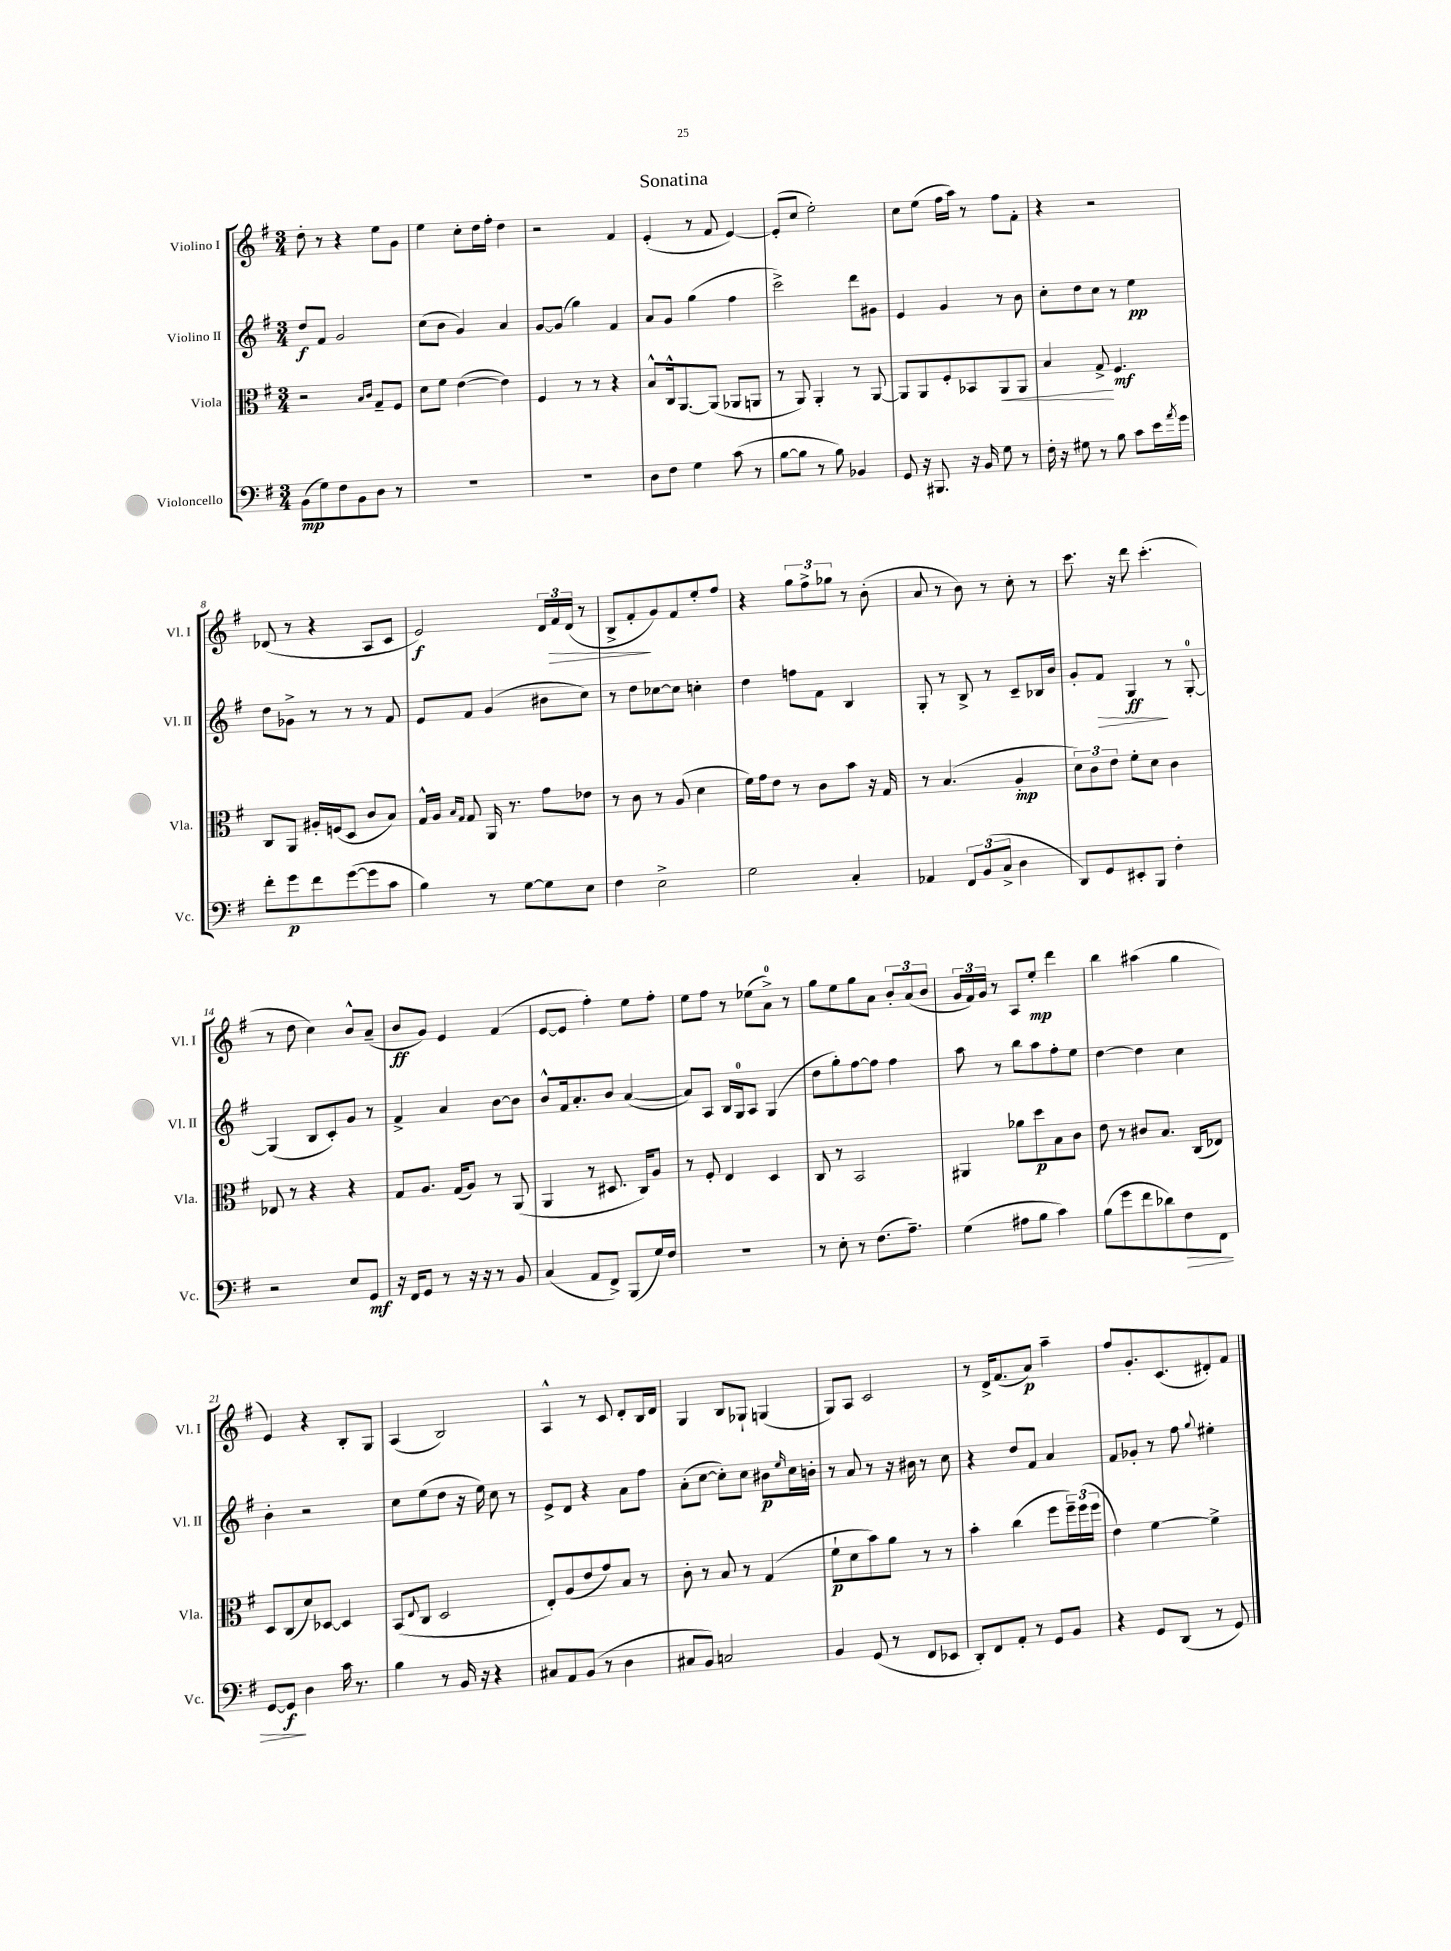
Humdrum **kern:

**kern	**dynam	**kern	**dynam	**kern	**dynam	**kern	**dynam
*part4	*part4	*part3	*part3	*part2	*part2	*part1	*part1
*staff4	*staff4	*staff3	*staff3	*staff2	*staff2	*staff1	*staff1
*I"Violoncello	*	*I"Viola	*	*I"Violino II	*	*I"Violino I	*
*I'Vc.	*	*I'Vla.	*	*I'Vl. II	*	*I'Vl. I	*
*clefF4	*	*clefC3	*	*clefG2	*	*clefG2	*
*k[f#]	*	*k[f#]	*	*k[f#]	*	*k[f#]	*
*M3/4	*	*M3/4	*	*M3/4	*	*M3/4	*
=1	=1	=1	=1	=1	=1	=1	=1
(8BB\L	mp	2r	.	8dd/L	f	8dd'\	.
8G\)	.	.	.	8f#/J	.	8r	.
8F#\	.	.	.	2g/	.	4r	.
8BB\	.	.	.	.	.	.	.
.	.	16qqB/LL	.	.	.	.	.
.	.	16qqc/JJ	.	.	.	.	.
8D\J	.	8G~/L	.	.	.	8ee\L	.
8r	.	8F#/J	.	.	.	8g\J	.
=2	=2	=2	=2	=2	=2	=2	=2
2.r	.	8d\L	.	(8cc\L	.	4ee\	.
.	.	8f#\J	.	8b\J	.	.	.
.	.	([4e\	.	4g/)	.	8cc'\L	.
.	.	.	.	.	.	16dd\L	.
.	.	.	.	.	.	16ff#'\JJ	.
.	.	4e\])	.	4a/	.	4dd\	.
=3	=3	=3	=3	=3	=3	=3	=3
2.r	.	4F#/	.	[8g/L	.	2r	.
.	.	.	.	(8g/J]	.	.	.
.	.	8r	.	4gg\)	.	.	.
.	.	8r	.	.	.	.	.
.	.	4r	.	4f#/	.	4f#/	.
=4	=4	=4	=4	=4	=4	=4	=4
8D\L	.	8B^^/L	.	8a/L	.	(4e'/	.
8F#\J	.	16C^^/k	.	8g/J	.	.	.
.	.	[8.AA/	.	.	.	.	.
4G\	.	.	.	(4gg\	.	8r	.
.	.	(8AA/J]	.	.	.	8f#/	.
(8c\	.	8AA-X/L	.	4ff#\	.	[4e/)	.
8r	.	8AAn/J	.	.	.	.	.
=5	=5	=5	=5	=5	=5	=5	=5
[8B\L	.	8r	.	2ccc^\)	.	(8e'/L]	.
8B\J]	.	8AA/)	.	.	.	8cc/J	.
8r	.	4AA'/	.	.	.	2ee'\)	.
8B\)	.	.	.	.	.	.	.
4BB-X/	.	8r	.	8ddd\L	.	.	.
.	.	[8AA/	.	8g#X\J	.	.	.
=6	=6	=6	=6	=6	=6	=6	=6
8GG/	.	8AA/L]	.	4e/	.	8cc\L	.
16r	.	8AA/	.	.	.	(8ee\J	.
8.BBB#X/	.	.	.	.	.	.	.
.	.	8F#'/	.	4g/	.	16ff#\LL	.
.	.	.	.	.	.	16aa\JJ)	.
16r	.	8BB-X/	.	.	.	8r	.
16BB/	.	.	.	.	.	.	.
!	!	!	!LO:HP:b	!	!	!	!
8G\	.	8AA/	<	8r	.	8ff#\L	.
8r	.	8AA/J	.	8b\	.	8f#'\J	.
=7	=7	=7	=7	=7	=7	=7	=7
16F#'\	.	4B/	.	8cc'\L	.	4r	.
16r	.	.	.	.	.	.	.
8G#X\	.	.	.	8dd\	.	.	.
8r	.	8G^/	.	8cc\J	.	2r	.
8B\	.	4.F#/	[ mf	8r	.	.	.
8c\L	.	.	.	4ee\	pp	.	.
16e\L	.	.	.	.	.	.	.
8qa/	.	.	.	.	.	.	.
16g\JJ	.	.	.	.	.	.	.
!!LO:LB:g=z
=8	=8	=8	=8	=8	=8	=8	=8
8f#'\L	.	8C/L	.	8dd\L	.	(8d-X/	.
8g\	p	8AA/J	.	8g-X^\J	.	8r	.
8f#\	.	16A#X'/LL	.	8r	.	4r	.
.	.	(16Fn/J	.	.	.	.	.
([8g\	.	8D/J	.	8r	.	.	.
8g\]	.	8c/L	.	8r	.	8A/L	.
8c\J	.	8B/J)	.	8f#/	.	8c/J	.
=9	=9	=9	=9	=9	=9	=9	=9
4B\)	.	16G^^/LL	.	8e/L	.	2e/)	f
.	.	16A/JJ	.	.	.	.	.
.	.	16qqB/LL	.	.	.	.	.
.	.	16qqG/JJ	.	.	.	.	.
.	.	8G/	.	8f#/J	.	.	.
8r	.	16AA/	.	(4g/	.	.	.
.	.	8.r	.	.	.	.	.
[8G\L	.	.	.	.	.	.	.
8G\]	.	8g\L	.	8b#X\L	.	24d/LL	.
!	!	!	!	!	!	!	!LO:HP:b
.	.	.	.	.	.	24f#/	>
.	.	.	.	.	.	(24d/JJ	.
8E\J	.	8e-X\J	.	8cc\J)	.	8r	.
=10	=10	=10	=10	=10	=10	=10	=10
4F#\	.	8r	.	8r	.	8B^/L	.
.	.	8c\	.	8dd\L	.	8f#'/	.
2E^\	.	8r	.	[8cc-X\	.	8g/)	]
.	.	(8A/	.	8cc-\J]	.	8f#/	.
.	.	4d\	.	4ccn'\	.	8ee'/	.
.	.	.	.	.	.	8ff#/J	.
=11	=11	=11	=11	=11	=11	=11	=11
2G\	.	16f#\LL)	.	4dd\	.	4r	.
.	.	16g\J	.	.	.	.	.
.	.	8e\J	.	.	.	.	.
.	.	8r	.	8ffn\L	.	12gg\L	.
.	.	.	.	.	.	12ff#^\	.
.	.	8c\L	.	8f#\J	.	.	.
.	.	.	.	.	.	12gg-X\J	.
4C'/	.	8b\J	.	4B/	.	8r	.
.	.	16r	.	.	.	(8b'\	.
.	.	16G/	.	.	.	.	.
=12	=12	=12	=12	=12	=12	=12	=12
4AA-X/	.	8r	.	8G'/	.	8a/	.
.	.	(4.B/	.	8r	.	8r	.
12FF#/L	.	.	.	8B^/	.	8b\)	.
(12BB/	.	.	.	.	.	.	.
.	.	.	.	8r	.	8r	.
12C^/J	.	.	.	.	.	.	.
4D\	.	4A'/	mp	8c~/L	.	8cc'\	.
.	.	.	.	16B-X/L	.	8r	.
.	.	.	.	16b/JJ	.	.	.
=13	=13	=13	=13	=13	=13	=13	=13
8DD/L)	.	12d\L)	.	8g'/L	.	8.ccc\	.
.	.	12c\	.	.	.	.	.
!	!	!	!	!	!LO:HP:b	!	!
8GG/	.	.	.	8f#/J	>	.	.
.	.	12e\J	.	.	.	.	.
.	.	.	.	.	.	16r	.
8EE#X'/	.	8f#'\L	.	4G/	ff	8ddd\	.
8BBB/J	.	8d\J	.	.	.	(4.ccc'\	.
4F#'\	.	4c\	.	8r	]	.	.
.	.	.	.	[8G'/	.	.	.
!!LO:LB:g=z
=14	=14	=14	=14	=14	=14	=14	=14
2r	.	8E-X/	.	(4G/]	.	8r	.
.	.	8r	.	.	.	8dd\	.
.	.	4r	.	8B/L	.	4cc\)	.
.	.	.	.	8c'/)	.	.	.
8E/L	.	4r	.	8g/J	.	8b^^/L	.
8GG/J	mf	.	.	8r	.	(8a~/J	.
=15	=15	=15	=15	=15	=15	=15	=15
16r	.	8G/L	.	4f#^/	.	8b/L	ff
16FF#/KL	.	.	.	.	.	.	.
8GG/J	.	8.A/J	.	.	.	8g/J)	.
8r	.	.	.	4a/	.	4e/	.
.	.	(16G/KL	.	.	.	.	.
16r	.	8A/J)	.	.	.	.	.
16r	.	.	.	.	.	.	.
8r	.	8r	.	[8b\L	.	(4f#/	.
8BB/	.	(8AA/	.	8b\J]	.	.	.
=16	=16	=16	=16	=16	=16	=16	=16
(4C/	.	4AA/	.	8b^^/L	.	[8e/L	.
.	.	.	.	16f#/k	.	8e/J]	.
.	.	.	.	8.a'/	.	.	.
8AA/L	.	8r	.	.	.	4ff#'\)	.
8FF#^/J)	.	8.D#X/	.	8b/J	.	.	.
(8BBB/L	.	.	.	([4a/	.	8ee\L	.
.	.	16C/KL)	.	.	.	.	.
16G/L)	.	8A/J	.	.	.	8ff#'\J	.
16F#/JJ	.	.	.	.	.	.	.
=17	=17	=17	=17	=17	=17	=17	=17
2.r	.	8r	.	8a/L])	.	8ee\L	.
.	.	8F#'/	.	8A/J	.	8ff#\J	.
.	.	4E/	.	16B/LL	.	8r	.
.	.	.	.	16G/J	.	.	.
.	.	.	.	8A/J	.	(8ee-X\L	.
.	.	4D/	.	(4G/	.	8a^\J)	.
.	.	.	.	.	.	8r	.
=18	=18	=18	=18	=18	=18	=18	=18
8r	.	8C/	.	8dd\L	.	8gg\L	.
8E'\	.	8r	.	8gg'\)	.	8ee\	.
8r	.	2BB/	.	[8ff#\	.	8gg\	.
(8.F#\L	.	.	.	8ff#\J]	.	8a\J	.
.	.	.	.	4ff#\	.	12b'/L	.
8.A~\J)	.	.	.	.	.	.	.
.	.	.	.	.	.	(12a/	.
.	.	.	.	.	.	12b/J	.
=19	=19	=19	=19	=19	=19	=19	=19
(4G\	.	4AA#X/	.	8aa\	.	24g/LL	.
.	.	.	.	.	.	24f#/)	.
.	.	.	.	.	.	24g/JJ	.
.	.	.	.	8r	.	8r	.
8A#X\L	.	8a-X\L	.	8bb\L	.	8A/L	.
8B\J	.	8dd\	p	8aa\	.	8ee'/J	mp
4c\)	.	8B\	.	8ff#'\	.	4ddd\	.
.	.	8c\J	.	8ee\J	.	.	.
=20	=20	=20	=20	=20	=20	=20	=20
(8B\L	.	8e\	.	[4dd\	.	4bb\	.
8g\	.	8r	.	.	.	.	.
8f#\	.	8c#X/L	.	4dd\]	.	(4aa#X\	.
8d-X\)	.	8.B/J	.	.	.	.	.
!	!LO:HP:b	!	!	!	!	!	!
8F#\	>	.	.	4cc\	.	4gg\	.
.	.	(16C/KL	.	.	.	.	.
8FF#\J	.	8E-X/J)	.	.	.	.	.
!!LO:LB:g=z
=21	=21	=21	=21	=21	=21	=21	=21
[8GG/L	.	8D/L	.	4b'\	.	4e/)	.
8GG/J]	f	(8C/	.	.	.	.	.
4D\	]	8d/)	.	2r	.	4r	.
.	.	[8D-X/J	.	.	.	.	.
16c\	.	4D-/]	.	.	.	8B'/L	.
8.r	.	.	.	.	.	.	.
.	.	.	.	.	.	8G/J	.
=22	=22	=22	=22	=22	=22	=22	=22
4B\	.	(8BB/L	.	8cc\L	.	(4A/	.
.	.	8qqE/	.	.	.	.	.
.	.	8C/J	.	(8ee\	.	.	.
8r	.	2D/	.	8dd\J	.	2B/)	.
16BB/	.	.	.	16r	.	.	.
16r	.	.	.	16ee\)	.	.	.
4r	.	.	.	8cc\	.	.	.
.	.	.	.	8r	.	.	.
=23	=23	=23	=23	=23	=23	=23	=23
8C#X/L	.	8E'/L)	.	8e^/L	.	4A^^/	.
8AA/	.	(8A/	.	8d/J	.	.	.
(8BB/J	.	8e/	.	4r	.	8r	.
8r	.	8g/)	.	.	.	8c/	.
4D\	.	8B/J	.	8a\L	.	8d'/L	.
.	.	8r	.	8ff#\J	.	16B/L	.
.	.	.	.	.	.	16d/JJ	.
=24	=24	=24	=24	=24	=24	=24	=24
8C#X/L	.	8c'\	.	(8a'\L	.	4G/	.
8BB/J)	.	8r	.	[8cc\J	.	.	.
2Cn/	.	8B/	.	8cc'\L])	.	8B/L	.
.	.	8r	.	8cc\J	.	8G-X`/J	.
.	.	(4G/	.	8b#X\L	p	(4Gn/	.
.	.	.	.	16qqee/	.	.	.
.	.	.	.	16cc\L	.	.	.
.	.	.	.	16bn'\JJ	.	.	.
=25	=25	=25	=25	=25	=25	=25	=25
4BB/	.	8f#`\L	p	8r	.	8G/L)	.
.	.	8d\	.	8a/	.	8A/J	.
(8GG/	.	8b\)	.	8r	.	2c/	.
8r	.	8a\J	.	16r	.	.	.
.	.	.	.	16b#X\	.	.	.
8FF#/L	.	8r	.	8r	.	.	.
8EE-X/J	.	8r	.	8cc\	.	.	.
=26	=26	=26	=26	=26	=26	=26	=26
8DD'/L)	.	4b'\	.	4r	.	8r	.
8FF#/	.	.	.	.	.	16d^/KL	.
.	.	.	.	.	.	(8.f#/	.
8AA'/J	.	(4cc\	.	8dd/L	.	.	.
8r	.	.	.	8f#/J	.	8a/J)	p
8GG/L	.	8ff#\L	.	4a/	.	4aa~\	.
8BB/J	.	24ff#~\L)	.	.	.	.	.
.	.	(24ff#\	.	.	.	.	.
.	.	24ff#\JJ	.	.	.	.	.
=27	=27	=27	=27	=27	=27	=27	=27
4r	.	4e\)	.	8f#/L	.	8ff#/L	.
.	.	.	.	8g-X'/J	.	8.g'/	.
8GG/L	.	[4f#\	.	8r	.	.	.
.	.	.	.	.	.	(8.c/	.
(8DD/J	.	.	.	8ff#\	.	.	.
.	.	.	.	8qqgg/	.	.	.
8r	.	4f#^\]	.	4ee#X'\	.	8d#X'/)	.
8GG/)	.	.	.	.	.	8f#/J	.
==	==	==	==	==	==	==	==
*-	*-	*-	*-	*-	*-	*-	*-
